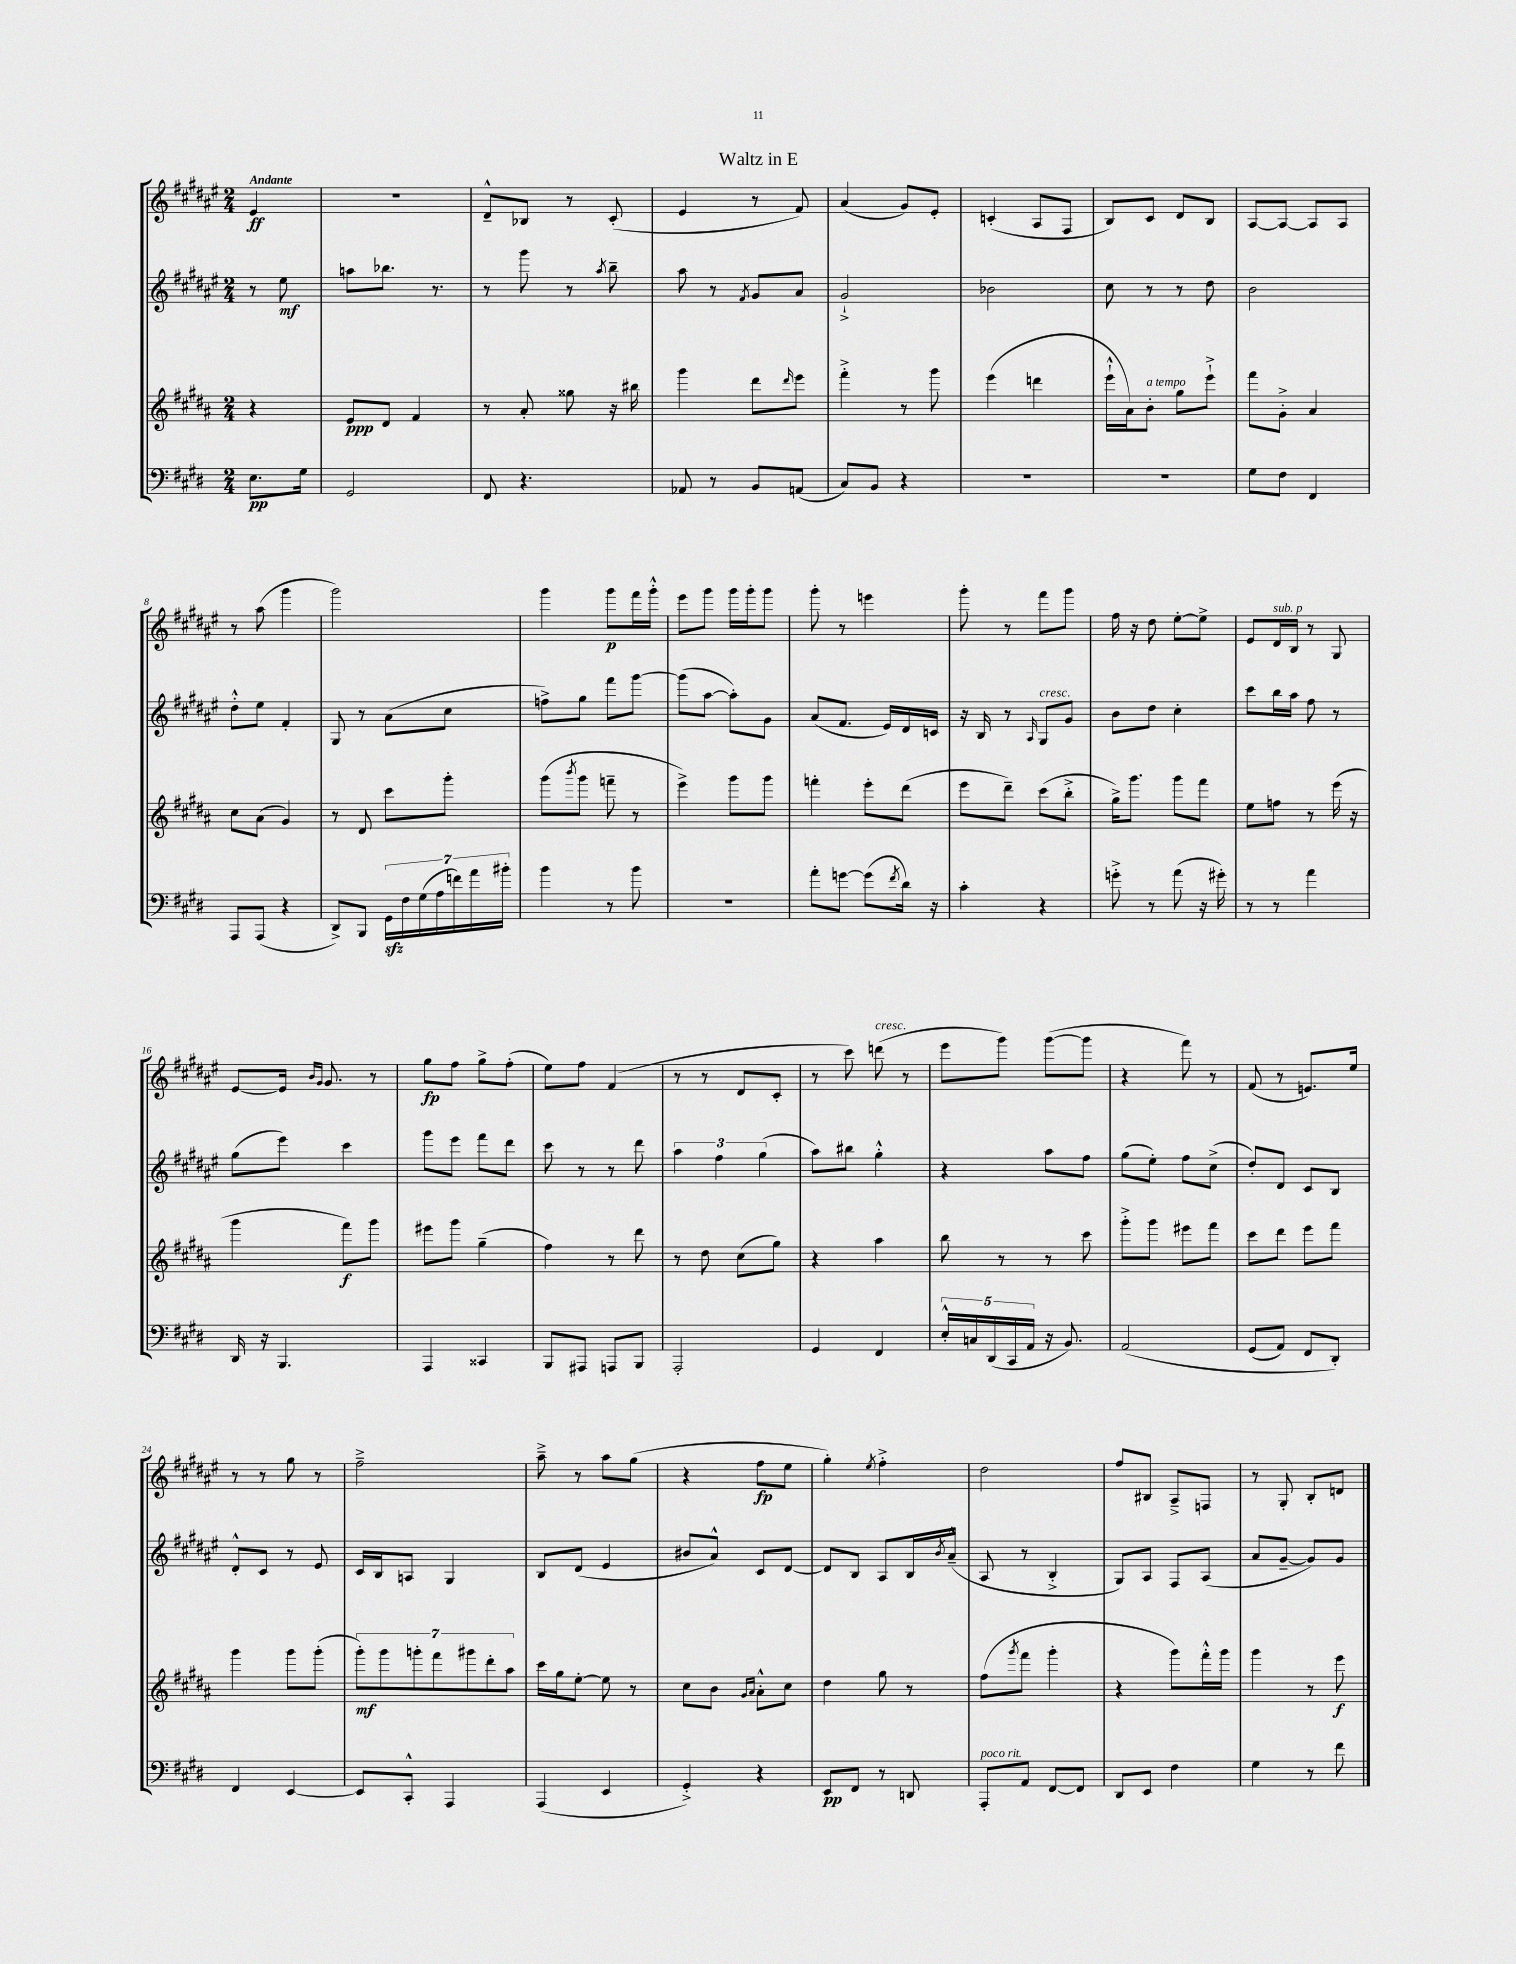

**kern	**kern	**kern	**kern
*staff4	*staff3	*staff2	*staff1
*clefF4	*clefG2	*clefG2	*clefG2
*k[f#c#g#d#]	*k[f#c#g#d#a#]	*k[f#c#g#d#a#e#]	*k[f#c#g#d#a#e#]
*M2/4	*M2/4	*M2/4	*M2/4
8.E	4r	8r	4e#
.	.	8ee#	.
16G#	.	.	.
=	=	=	=
2GG#	8e	8aa	2r
.	8d#	8.bb-	.
.	4f#	.	.
.	.	8.r	.
=	=	=	=
8FF#	8r	8r	8d#~^^
4.r	8a#'	8ggg#	8B-
.	8gg##	8r	8r
.	.	8qaa#	.
.	16r	8bb~	(8c#'
.	16bb#	.	.
=	=	=	=
8AA-	4ggg#	8aa#	4e#
8r	.	8r	.
.	.	8qf#	.
8BB	8ddd#	8g#	8r
.	16qqddd#	.	.
(8AA	8eee	8a#	8f#)
=	=	=	=
8C#)	4fff#'^	2g#`^	(4a#
8BB	.	.	.
4r	8r	.	8g#)
.	8ggg#	.	8e#'
=	=	=	=
2r	(4eee	2b-	(4c'
.	4ddd	.	8A#
.	.	.	8F#
=	=	=	=
2r	16eee`^^	8cc#	8B)
.	16a#)	.	.
.	8b'	8r	8c#
.	8gg#	8r	8d#
.	8eee`^	8dd#	8B
=	=	=	=
8G#	8fff#	2b	[8A#
8F#	8g#'^	.	8A#_
4FF#	4a#	.	8A#]
.	.	.	8A#
=	=	=	=
8AAA	8cc#	8dd#'^^	8r
(8AAA	(8a#	8ee#	(8aa#
4r	4g#)	4f#'	4ggg#
=	=	=	=
8DD#^)	8r	8G#	2ggg#)
8BBB	8d#	8r	.
28GG#	8ccc#	(8a#	.
28F#	.	.	.
(28G#	.	.	.
28A	.	.	.
.	8ggg#'	8cc#	.
28f)	.	.	.
28a	.	.	.
28b#'	.	.	.
=	=	=	=
4b	(8ggg#	8ff^)	4ggg#
.	8qbbb	.	.
.	8ggg#	8gg#	.
8r	8fff~	8fff#	8ggg#
8b	8r	[8ggg#	16fff#
.	.	.	16ggg#'^^
=	=	=	=
2r	4eee^)	(8ggg#]	8eee#
.	.	[8aa#	8ggg#
.	8ggg#	8aa#'])	16ggg#
.	.	.	16ggg#'
.	8ggg#	8g#	8ggg#
=	=	=	=
8a'	4fff'	(8a#	8ggg#'
[8g	.	8.f#	8r
(8g]	8eee'	.	4eee
.	.	16e#)	.
8qf#	.	.	.
16d#)	(8ddd#	16d#	.
16r	.	16c	.
=	=	=	=
4c#'	8eee	16r	8ggg#'
.	.	16B	.
.	8ddd#~)	8r	8r
.	.	16qqA#	.
4r	(8ccc#	8G#	8fff#
.	8bb'^	8g#	8ggg#
=	=	=	=
8g'^	16gg#^)	8b	16ff#
.	8.ggg#	.	16r
8r	.	8dd#	8dd#
(8a	8ggg#	4cc#'	[8ee#'
16r	8fff#	.	8ee#^]
16g#')	.	.	.
=	=	=	=
8r	8ee	8ccc#	8e#
8r	8ff	16bb	16d#
.	.	16aa#	16B
4a	8r	8ff#	8r
.	(16eee	8r	8G#
.	16r	.	.
=	=	=	=
16DD#	4ggg#	(8gg#	[8e#
16r	.	.	.
4.BBB	.	8eee#)	16e#]
.	.	.	16qqb
.	.	.	16qqg#
.	.	.	8.g#
.	8fff#)	4ccc#	.
.	8ggg#	.	8r
=	=	=	=
4AAA	8eee#	8ggg#	8gg#
.	8ggg#	8eee#	8ff#
4CC##	(4gg#~	8fff#	8gg#^
.	.	8ddd#	(8ff#'
=	=	=	=
8BBB	4ff#)	8ccc#	8ee#)
8AAA#	.	8r	8ff#
8AAA	8r	8r	(4f#
8BBB	8ddd#	8ddd#	.
=	=	=	=
2AAA'	8r	6aa#	8r
.	8dd#	.	8r
.	.	6ff#	.
.	(8cc#	.	8d#
.	.	(6gg#	.
.	8gg#)	.	8c#'
=	=	=	=
4GG#	4r	8aa#)	8r
.	.	8bb#	8ccc#)
4FF#	4aa#	4gg#'^^	(8ddd
.	.	.	8r
=	=	=	=
20E'^^	8bb	4r	8eee#
20C	.	.	.
(20DD#	.	.	.
.	8r	.	8ggg#)
20CC#	.	.	.
20AA	.	.	.
16r	8r	8aa#	([8ggg#
8.BB)	.	.	.
.	8ccc#	8ff#	8ggg#]
=	=	=	=
&(2AA	8ggg#'^	(8gg#	4r
.	8ggg#	8ee#')	.
.	8eee#	8ff#	8fff#)
.	8fff#	(8cc#^	8r
=	=	=	=
(8GG#	8ccc#	8dd#')	(8f#
8AA)	8ddd#	8d#	8r
8FF#	8eee	8c#	8.e)
8DD#'&)	8fff#	8B	.
.	.	.	16ee#
=	=	=	=
4FF#	4ggg#	8d#'^^	8r
.	.	8c#	8r
[4EE	8ggg#	8r	8gg#
.	(8ggg#'	8e#	8r
=	=	=	=
8EE]	14ggg#')	16c#	2ff#~^
.	.	16B	.
.	14ggg#	.	.
8CC#'^^	.	8A	.
.	14ggg'	.	.
.	14fff#	.	.
4AAA	.	4G#	.
.	14ggg#	.	.
.	14ddd#'	.	.
.	14aa#	.	.
=	=	=	=
(4AAA	16ccc#	8B	8aa#~^
.	16gg#	.	.
.	[8ee'	(8d#	8r
4EE	8ee]	4e#	8aa#
.	8r	.	(8gg#
=	=	=	=
4GG#'^)	8cc#	8b#	4r
.	8b	8a#^^)	.
.	16qqg#	.	.
.	16qqa#	.	.
4r	8a#'^^	8c#	8ff#
.	8cc#	[8d#	8ee#
=	=	=	=
8EE	4dd#	8d#]	4gg#')
8FF#	.	8B	.
.	.	.	8qee#
8r	8gg#	8A#	4ff#'^
8DD	8r	16B	.
.	.	8qb	.
.	.	(16a#~^^	.
=	=	=	=
8AAA'	(8ff#	8A#	2dd#
.	8qggg#	.	.
8AA	8fff#	8r	.
[8FF#	4ggg#'	4B'^	.
8FF#]	.	.	.
=	=	=	=
8DD#	4r	8G#)	8ff#
8EE	.	8A#	8B#
4F#	8ggg#)	8F#	8A#~^
.	16fff#'^^	(8A#	8F
.	16ggg#	.	.
=	=	=	=
4G#	4ggg#	8a#	8r
.	.	[8g#~	8G#'
8r	8r	8g#])	8B'
8f#	8eee	8g#	8d
==	==	==	==
*-	*-	*-	*-
